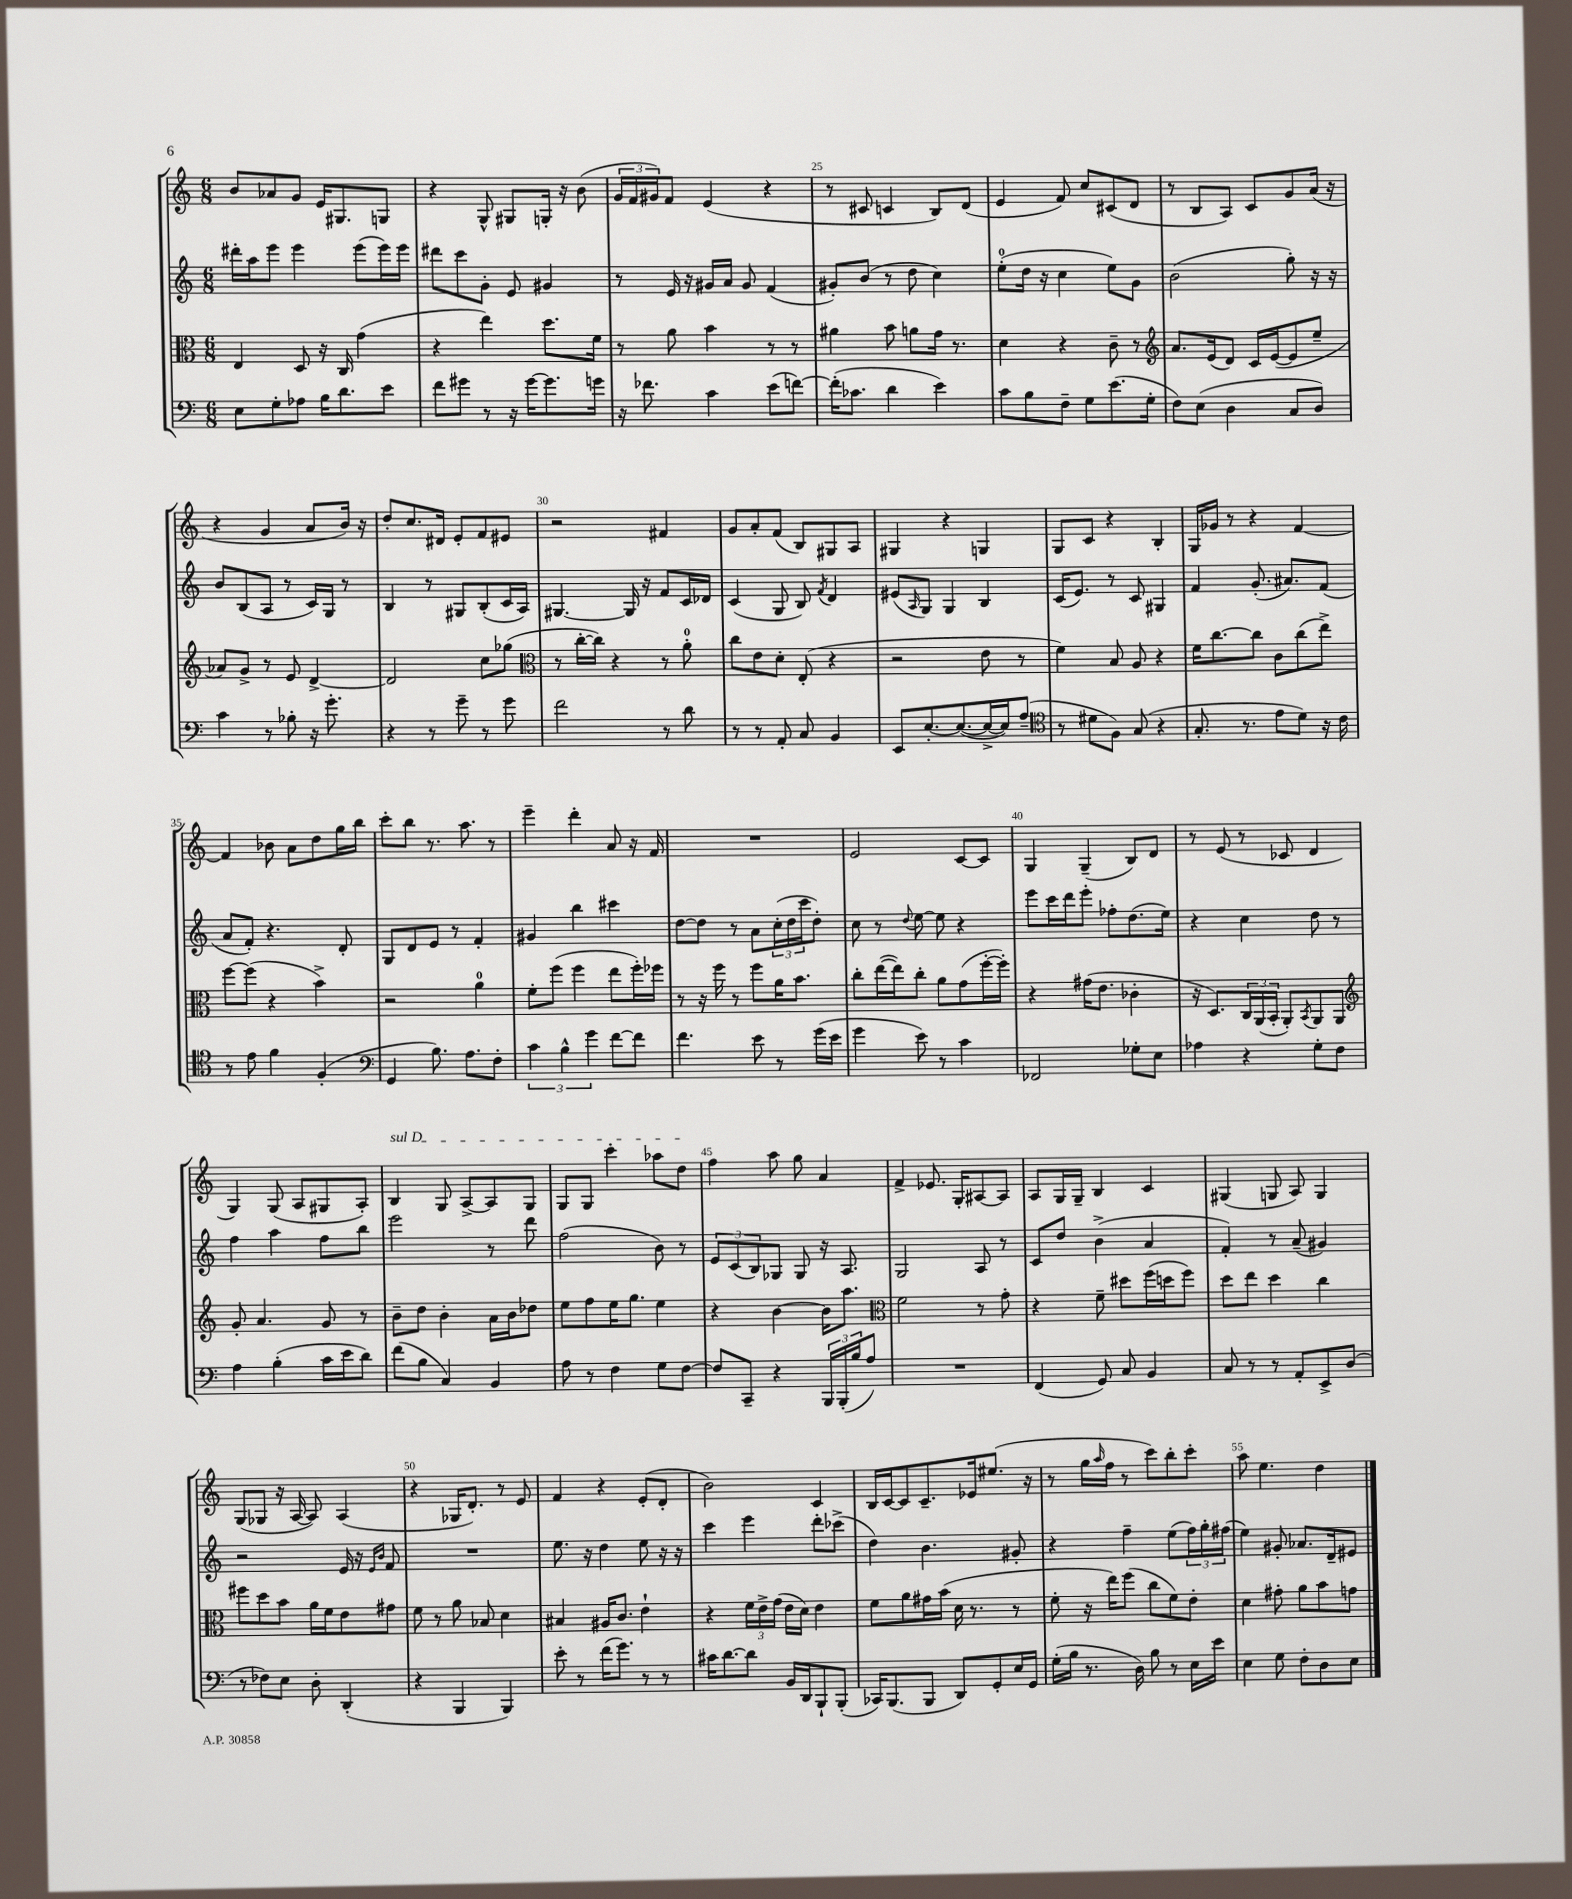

**kern	**kern	**kern	**kern
*staff4	*staff3	*staff2	*staff1
*clefF4	*clefC3	*clefG2	*clefG2
*k[]	*k[]	*k[]	*k[]
*M6/8	*M6/8	*M6/8	*M6/8
8E\L	4E/	16ddd#'\LL	8b/L
.	.	16aa\J	.
8G'\	.	8eee\J	8a-/
8A-\J	8D/	4eee\	8g/J
16B\LK	16r	.	16e/LK
8.d\	16C/	.	8.G#/
.	(4g\	(8eee\L	.
8e\J	.	16eee\L)	8G/J
.	.	16eee\JJ	.
=	=	=	=
8f\L	4r	8ddd#\L	4r
8g#\J	.	8ccc\	.
8r	4ee\)	8g'\J	8G^^/
16r	.	8e/	8G#/L
[16g#\LK	.	.	.
8.g#\]	8.dd\L	4g#/	16G'/Jk
.	.	.	16r
.	.	.	(8b\
16g\Jk	16f\Jk	.	.
=	=	=	=
16r	8r	8r	24g/LL
.	.	.	24f/
8.f-\	.	.	.
.	.	.	24g#/J)
.	8a\	16e/	8f/J
.	.	16r	.
4c\	4b\	16g#/LL	(4e/
.	.	16a/JJ	.
.	.	8g#/	.
(8e\L	8r	(4f/	4r
[8f\J)	8r	.	.
=	=	=	=
(16f'\]LK	4a#\	8g#'/L)	8r
8.c-\J	.	.	.
.	.	(8b/J	8c#/
4d\	8b\	8r	4c/
.	8a\L	8dd\	.
4e\)	16g\Jk	4cc\)	8B/L)
.	8.r	.	.
.	.	.	(8d/J
=	=	=	=
8c\L	4d\	(8ee'\L	4e/
8B\	.	16dd\Jk	.
.	.	16r	.
8F~\J	4r	4cc\	8f/)
8G\L	.	.	8cc/L
(8.e\	8c~\	8ee\L)	(8c#/
.	8r	8g\J	8d/J
16G'\Jk	.	.	.
=	=	=	=
*	*clefG2	*	*
8F\L)	8.a/L	(2b\	8r
(8E\J	.	.	8B/L
.	(16e/k	.	.
4D\	8d/J)	.	8A/J)
.	16c/LL	.	8c/L
.	([16e/J	.	.
8C/L	8e/]	8gg'\)	8g/
8D/J)	8ee~/J	16r	(16a/Jk
.	.	16r	16r
=	=	=	=
4c\	8a-/L)	8b/L	4r
.	8g^/J	(8B/	.
8r	8r	8A/J	4g/
8B-'\	8e/	8r	.
16r	[4d^/	16c/LL)	8a/L
8.g'\	.	16G/JJ	.
.	.	8r	16b/Jk)
.	.	.	16r
=	=	=	=
4r	2d/]	4B/	8dd'/L
.	.	.	8.cc/
8r	.	8r	.
.	.	.	16d#/Jk
8g~\	.	8G#/L	8e'/L
8r	8cc\L	(8B'/	8f/
8g\	(8gg-\J	16c/L	8e#/J
.	.	16A/JJ)	.
=	=	=	=
*	*clefC3	*	*
2f\	8r	[4.G#/	2r
.	[16cc'\LL	.	.
.	16cc\]JJ)	.	.
.	4r	.	.
.	.	16G#/]	.
.	.	16r	.
8r	8r	8f/L	4f#/
8d\	8a'\	16c/L	.
.	.	16d-/JJ	.
=	=	=	=
8r	8cc\L	(4c/	8g/L
8r	8e\	.	8a'/
8AA'/	8d'\J	8G/	(8f/J
8C/	(8E'/	8B/)	8B/L)
.	.	8qf/	.
4BB/	4r	4d/	8G#/
.	.	.	8A/J
=	=	=	=
8EE/L	2r	(8e#/L	4G#/
.	.	16qqA/	.
[8.E'/	.	8G/J)	.
.	.	4G/	4r
(8.E/_	.	.	.
16E^/_L	8e\	4B/	4G/
16E/]J)	.	.	.
(8A~/J	8r	.	.
=	=	=	=
*clefC4	*	*	*
8r	4f\)	(16c/LK	8G/L
.	.	8.e/J)	.
8d#\L	.	.	8c/J
8F\J)	8B/	8r	4r
(8G/	8A/	8c/	.
4r	4r	4G#/	4B'/
=	=	=	=
8.G'/	16f\LK	4f/	16G/LL
.	[8.cc\	.	16g-/JJ
.	.	.	8r
8.r	.	.	.
.	8cc\]J	(8.g'/	4r
8e\L	8c\L	.	.
.	.	8.a#/L)	.
8d\J)	(8cc\	.	[4f/
16r	8ee^\J)	(8f/J	.
16c\	.	.	.
=	=	=	=
8r	[8ff\L	8a/L	4f/]
8e\	(8ff\]J	8f'/J)	.
4f\	4r	4.r	8b-\
.	.	.	8a\L
(4F'/	4b^\)	.	8dd\
.	.	8d'/	16gg\L
.	.	.	16bb\JJ
=	=	=	=
*clefF4	*	*	*
4GG/	2r	8G/L	8ccc'\L
.	.	8d/	8bb\J
8.B\)	.	8e/J	8.r
.	.	8r	.
8.A\L	.	.	8.aa\
.	4a\	4f'/	.
8F'\J	.	.	8r
=	=	=	=
6c\	8f'\L	4g#/	4eee~\
.	(8ff\J	.	.
6B^^\	.	.	.
.	4ff\	4bb\	4ddd'\
6g\	.	.	.
[8f\L	8ee\L	4ccc#\	8a/
8f\]J	16ff'\L)	.	16r
.	16ff-\JJ	.	16f/
=	=	=	=
4.f\	8r	[8dd\L	2.r
.	16r	8dd\]J	.
.	16ff\	.	.
.	8r	8r	.
8e\	8ff\L	8a\L	.
8r	16a\K	(24cc'\L	.
.	.	24dd\	.
.	8.b\J	.	.
.	.	24ccc\J	.
(16g\LL	.	8dd'\J)	.
16e\JJ	.	.	.
=	=	=	=
4g\	8cc'\L	8cc\	2e/
.	([16ee\L	8r	.
.	16ee\]J)	.	.
.	.	8qqdd/	.
8e\)	8cc'\J	[8ee\	.
8r	8a\L	8ee\]	.
4c\	(8g\	4r	[8c/L
.	[16ff'\L	.	8c/]J
.	16ff'\]JJ)	.	.
=	=	=	=
2FF-/	4r	8eee\L	4G/
.	.	16ccc\L	.
.	.	16ddd\J	.
.	(16g#\LK	8eee'\J	(4G~/
.	8.e\J	.	.
.	.	8ff-'\L	.
8G-'\L	4c-'\	(8.dd\	8B/L)
8E\J	.	.	8d/J
.	.	16ee\Jk)	.
=	=	=	=
4A-\	16r	4r	8r
.	8.D/L)	.	.
.	.	.	(8e/
4r	24C/L	4cc\	8r
.	(24AA/	.	.
.	24BB'/JJ	.	.
.	8AA'/L)	.	8c-/
.	8qBB/	.	.
8G'\L	8AA/	8dd\	4d/
8F\J	8AA/J	8r	.
=	=	=	=
*	*clefG2	*	*
4A\	8g'/	4ff\	4G/)
.	4.a/	.	.
(4B'\	.	4aa\	(8G/
.	.	.	8A/L
16c\LL	8g/	8ff\L	8G#/
16e\J	.	.	.
8d\J)	8r	8bb\J	8A'/J)
=	=	=	=
(8f\L	8b~\L	2eee\	4B/
8B\J	8dd\J	.	.
4C/)	4b'\	.	8G/
.	.	.	[8A^/L
4BB/	16a\LL	8r	8A/]
.	16b\J	.	.
.	8dd-\J	8ddd\	8G/J
=	=	=	=
8A\	8ee\L	(2ff\	8G/L
8r	8ff\	.	8G/J
4F\	16ee\K	.	4ccc'\
.	8.gg\J	.	.
8G\L	4ee\	8b\)	8aa-\L
[8F\J	.	8r	8dd\J
=	=	=	=
8F/]L	4r	12e/L	4ff\
.	.	(12c/	.
8CC~/J	.	.	.
.	.	12B/)	.
4r	[4b\	8G-/J	8aa\
.	.	8G-/	8gg\
24BBB/LL	16b\]LK	16r	4a/
(24BBB'/	.	.	.
.	8.aa\J	8.A/	.
24B/J	.	.	.
8A/J)	.	.	.
=	=	=	=
*	*clefC3	*	*
2.r	2f\	2G/	4f^/
.	.	.	8.e-/
.	.	.	16G'/LK
.	8r	8A/	[8A#/
.	8g'\	8r	8A#/]J
=	=	=	=
(4FF/	4r	8c/L	8A/L
.	.	8dd/J	16G/L
.	.	.	16G~/JJ
8GG/)	8f~\	(4b^\	4B/
8C/	8dd#\L	.	.
4BB/	(16ff\L	4a/	4c/
.	16dd\J	.	.
.	8ff\J)	.	.
=	=	=	=
8C/	8dd\L	4f'/)	(4G#/
8r	8ee\J	.	.
8r	4dd\	8r	8G/
8AA'/L	.	(8a~/	8A/)
8EE^/	4cc\	4g#/)	4G/
(8D/J	.	.	.
=	=	=	=
8r	8ff#\L	2r	(8G/L
8F-\L)	8dd\	.	8G-/J
8E\J	8b\J	.	16r
.	.	.	[16A/
8D'\	16a\LL	.	8A/])
.	16f\J	.	.
(4DD'/	8e\	16e/	(4A/
.	.	16r	.
.	.	16qqe/LL	.
.	.	16qqb/JJ	.
.	8g#\J	8f/	.
=	=	=	=
4r	8f\	2.r	4r
.	8r	.	.
4BBB/	8a\	.	16G-/LK
.	.	.	8.d'/J)
.	8B-/	.	.
4BBB/)	4d\	.	8r
.	.	.	8e/
=	=	=	=
8e'\	4B#/	8.ee\	4f/
8r	.	.	.
.	.	16r	.
(16f\LK	16A#/LK	4dd\	4r
8.g\J)	8.c/J	.	.
8r	4e`\	8ee\	(8e'/L
8r	.	16r	8d'/J
.	.	16r	.
=	=	=	=
16c#\LK	4r	4ccc\	2b\)
[8.d\	.	.	.
8d\]J	24f\LL	4eee\	.
.	24e^\	.	.
.	(24g\JJ	.	.
16BB/LL	16e\LL	.	.
16DD/J	16d\JJ)	.	.
8BBB`/	4e\	8ddd'\L	4c/
(8BBB'/J	.	(8ccc-^\J	.
=	=	=	=
16CC-/LK)	8f\L	4dd\)	16B/LL
(8.BBB/	.	.	[16c/J
.	8a\	.	8c/]
8BBB/J	16g#\L	4.b\	8.c~/
.	(16b\JJ	.	.
8DD/L)	16d\	.	.
.	8.r	.	16e-/k
8GG'/	.	.	(8.ee#/J
16E/L	8r	8g#'/	.
16GG/JJ	.	.	16r
=	=	=	=
(16G'\LL	8f'\	4r	8r
16B\JJ	.	.	.
8.r	16r	.	16gg\LL
.	.	.	16qqaa/
.	16ee\LK)	.	16ff\JJ
.	(8ff\J	4ff~\	8r
16D\)	.	.	.
8B\	8cc\L	.	8ccc\L)
8r	8f\)	(8ee\L	8bb'\
16E\LL	8e'\J	24ff\L)	8ccc'\J
.	.	24gg'\	.
16e\JJ	.	.	.
.	.	(24ff#\JJ	.
=	=	=	=
4E\	4d\	4ee\)	8aa\
.	.	.	4.ee\
8G\	8g#'\	8g#'/	.
8F'\L	8a\L	8.a-/L	.
8D\	8b\	.	4dd\
.	.	16d~/k	.
8E\J	8g\J	8e#/J	.
==	==	==	==
*-	*-	*-	*-
